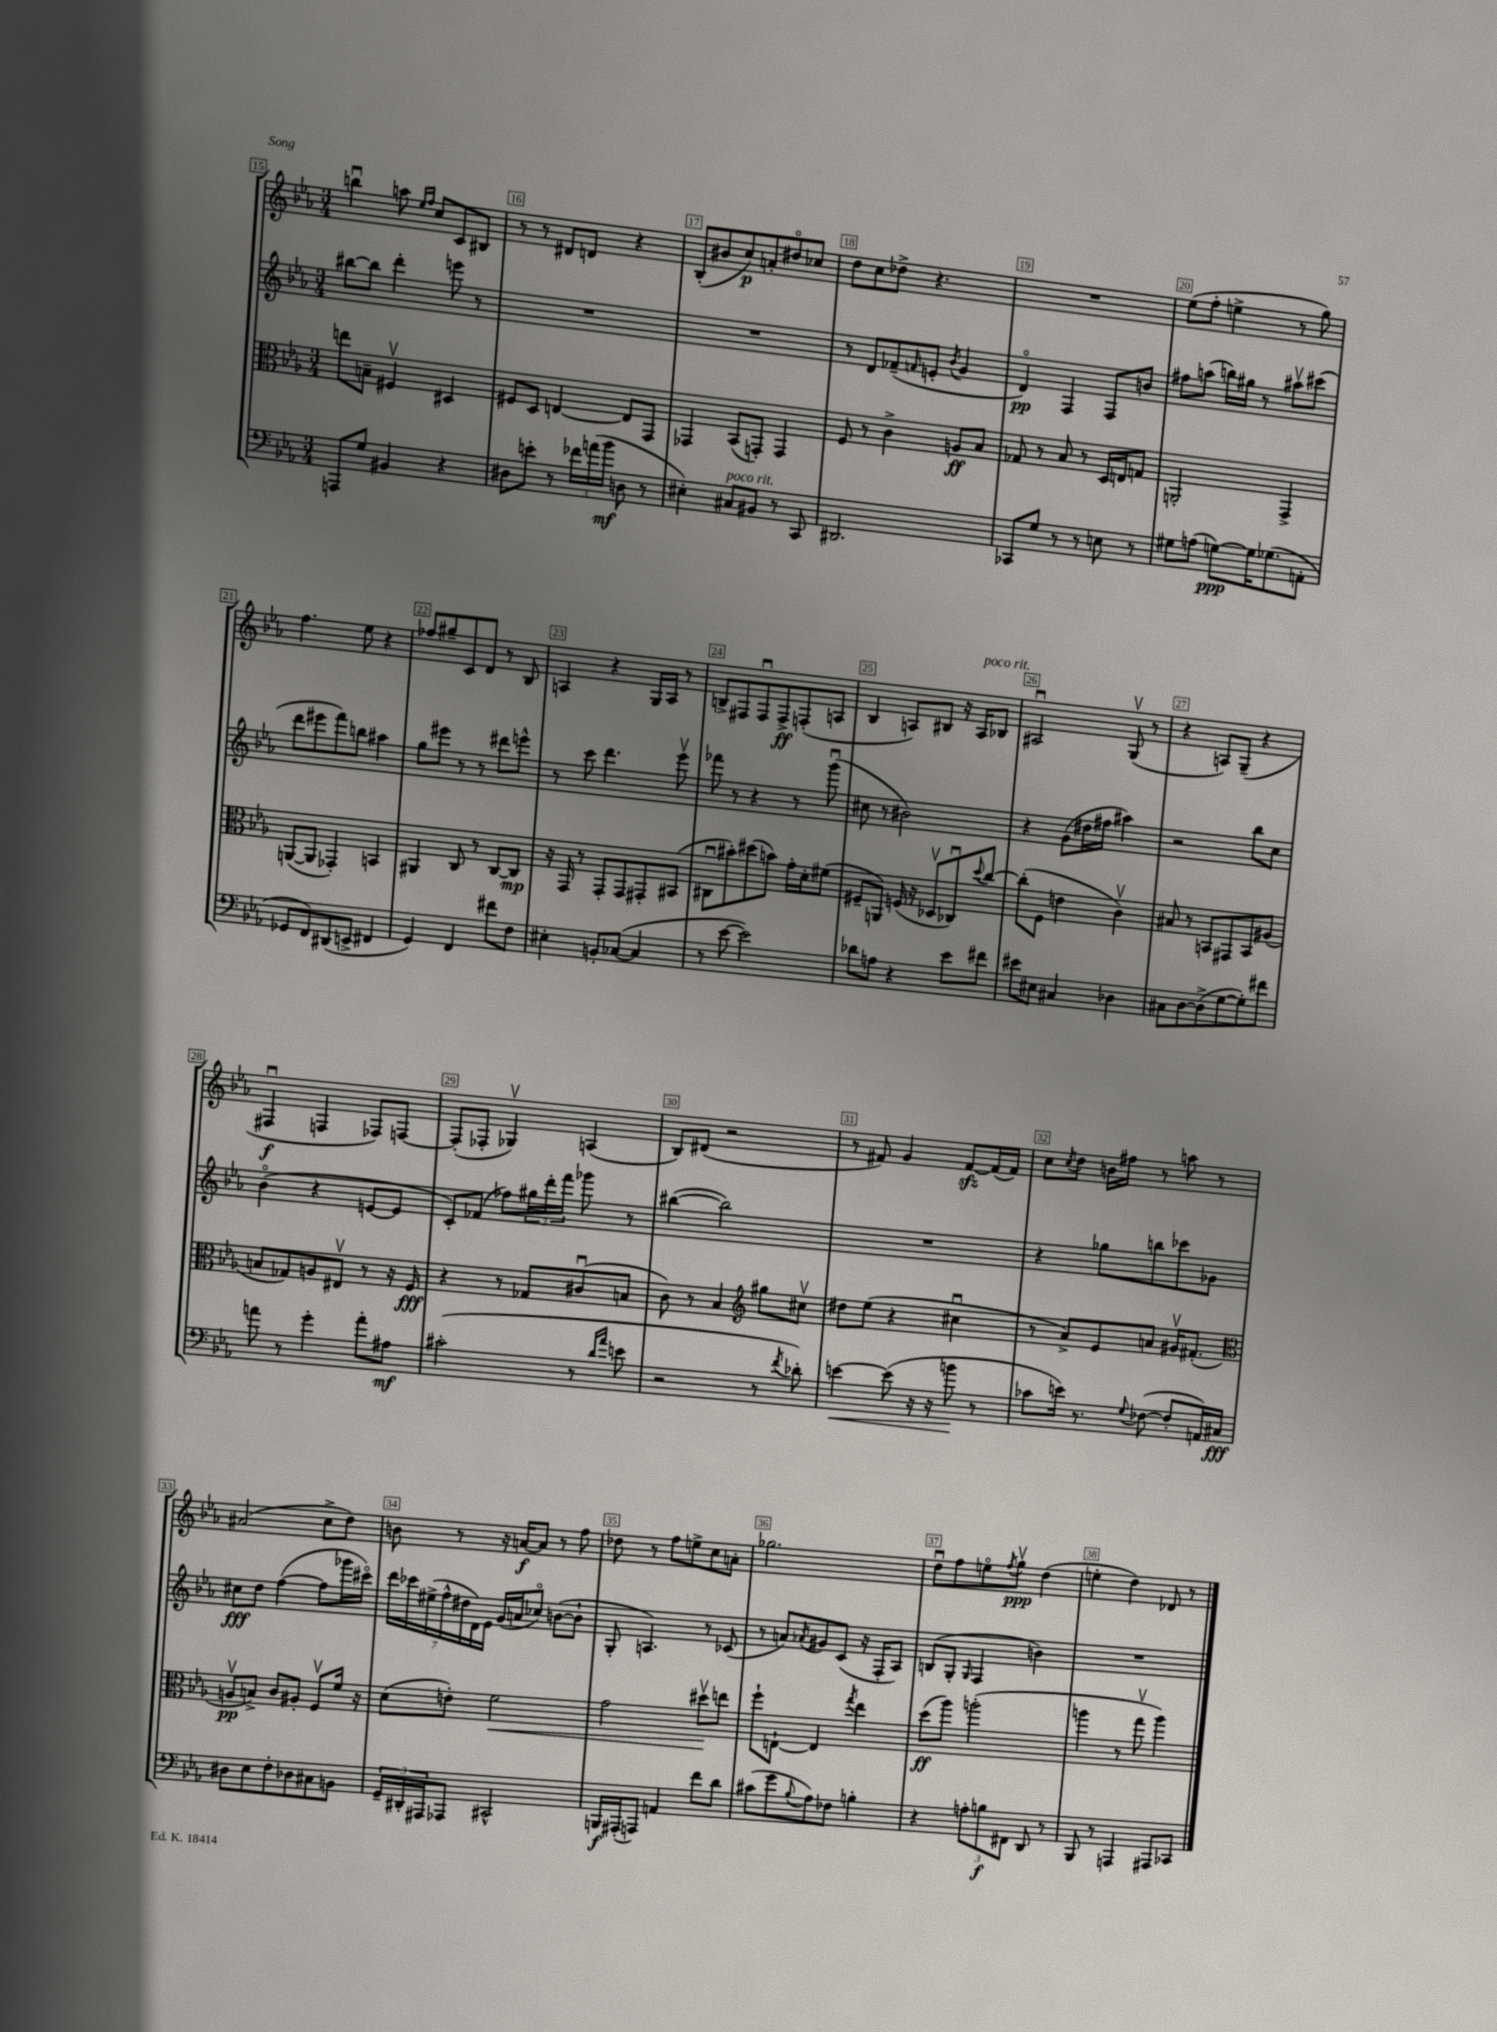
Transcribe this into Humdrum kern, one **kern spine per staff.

**kern	**kern	**kern	**kern
*staff4	*staff3	*staff2	*staff1
*clefF4	*clefC3	*clefG2	*clefG2
*k[b-e-a-]	*k[b-e-a-]	*k[b-e-a-]	*k[b-e-a-]
*M3/4	*M3/4	*M3/4	*M3/4
8AAA/L	8ee\L	[8bb#\L	4bbu\
8G/J	8B~\J	8bb#\]J	.
4BB#/	4F#v/	4ddd'\	8aa\
.	.	.	16qqee-/LL
.	.	.	16qqff/JJ
.	.	.	8cc/L
4r	4D#/	8eee\	8c/
.	.	8r	8B#/J
=	=	=	=
8D#\L	8F#/L	2.r	8r
8e'\J	8D/J	.	8r
8r	[4E/	.	8d#/L
24f-\LL	.	.	8d/J
(24a\	.	.	.
24b-\JJ	.	.	.
8D\	8E/]L	.	4r
8r	8GG/J	.	.
=	=	=	=
4E#'\)	4GG-/	2.r	(8B-'/L
.	.	.	8b#/
8C#/L	(8BB-/L	.	8cc/)
8BB#/J	8GG'/J)	.	8a'/
8r	4GG/	.	8dd#o/
8CC/	.	.	8cc-/J
=	=	=	=
2.DD#/	8F/	8r	8dd\L
.	8r	8d/L	8cc\
.	4c^\	(8f-~/	8dd-^\J
.	.	16qqf/	.
.	.	8e'/J	4.r
.	.	8qb-/	.
.	8A/L	4g/	.
.	8B-/J	.	.
=	=	=	=
8CC-/L	8G-/	4do/)	2.r
8G/J	8r	.	.
8r	8B-/	4F/	.
8r	8r	.	.
8E\	16D/LL	8F/L	.
.	16E/J	.	.
8r	8G/J	8b/J	.
=	=	=	=
8G#\L	2AA'/	8ff#\L	(8ee-\L
(8A\J	.	(8aa\J	8ff'\J
[8G\L)	.	16bb\LL)	4ee^\
.	.	16gg#\JJ	.
16G\]K	.	8r	.
(8.G-\	.	.	.
.	4GG^/	8aa#v\L	8r
8AA'\J	.	(8ccc#\J	8gg\)
=	=	=	=
8GG-/L	([8AA/L	8ddd\L	4.ff\
8FF/)	8AA/]J	8eee#\	.
(8DD#/	4GG-'/)	8fff\)	.
8EE^/J	.	8bb\J	8ee-\
4FF#/	4BB/	4aa#\	4r
=	=	=	=
4GG/)	4AA#/	8gg\L	8ff-/L
.	.	8eee#\J	8gg#~/
4FF/	8C/	8r	8c/
.	8r	8r	8d/J
8f#\L	[8C/L	8ddd#\L	8r
8F\J	8C/]J	8eee^^\J	8B-/
=	=	=	=
4E#'\	16r	8r	4A/
.	16GG/	.	.
.	8r	8ccc\	.
8BB'/L	8GG'/L	4.ddd\	4r
([8C-/J	8GG/	.	.
4C-/]	8GG#'/	.	16G/LL
.	.	.	16A/JJ
.	(8BB#/J	8eee-v\	8r
=	=	=	=
8r	8C#u\L	8fff-\	8B^/L
[8e-\	8b#'\)	8r	8F#/
2e-\])	(8dd#\	4r	8F#u/
.	8b\J)	.	8F#^/
.	16g'\LL	8r	(8F'/
.	16d'\J	.	.
.	(8f#\J	(8gggu\	8A/J
=	=	=	=
8d-\L	8F#~/L	8cc#\	4B-/
8A\J	8AA/J)	8r	.
4r	(16F/	2b#\)	8A/L)
.	16r	.	.
.	8D-v/L	.	8B#/J
8e-\L	8C-u/)	.	16r
.	.	.	16A/LK
.	8qqdd/	.	.
8f#\J	[8cc/J	.	8B-/J
=	=	=	=
8e#\L	(8cc'\]L	4r	2A#u/
8E#\J	8F\J	.	.
4C#/	4e\	(8g\L	.
.	.	16dd#\L	.
.	.	16ff#\JJ	.
4D-\	4cv\)	4aa#\)	(8Gv/
.	.	.	8r
=	=	=	=
8C#\L	8B#/	2r	4r
[8D\	8r	.	.
(8D^\]	8BB/L	.	8A/L)
[8G\	8GG#/	.	(8G~/J
8G'\])	8BB/	8bb-\L	4r
8f#\J	(8A#/J	8cc\J	.
=	=	=	=
8a\	8B/L	(4b-o\	4F#u/
8r	8G-/)	.	.
4g'\	8A/	4r	4F/
.	8E#v/J	.	.
8a'\L	8r	[8e/L	8F-/L)
8A#\J	16r	8e/]J	[8F/J
.	16F/	.	.
=	=	=	=
(2c#'\	4r	8c'/L)	(8F'/]L
.	.	(8f-/J	8F-'/J
.	8r	8ff-\L)	4G-v/)
.	8G-/L	24gg#\L	.
.	.	24ddd'\	.
.	.	24fff\JJ	.
8r	(8c#u/	8ggg-\	(4A/
16qqd/LL	.	.	.
16qqa-/JJ	.	.	.
8e\	8B/J	8r	.
=	=	=	=
2r	8c\)	([4bb#\	8B-/L)
.	8r	.	(8d#/J
.	4B-/	2bb#\])	2r
*	*clefG2	*	*
8r	8gg#\L	.	.
8qf/	.	.	.
8d-'\)	8cc#v\J	.	.
=	=	=	=
[4e\	8dd#\L	2.r	8r
.	(8ee-\J	.	8f#/)
(8e\]	4r	.	4g/
16r	.	.	.
16r	.	.	.
8b\	4cc#u\	.	[8f#/L
8r	.	.	(16f#/]L
.	.	.	16f#/JJ)
=	=	=	=
8c-\L	8r	4r	8cc\L
.	.	.	8qcc/
16e\Jk)	8a-^/L)	.	8dd\J
8.r	.	.	.
.	8e-/	8gg-\L	16b\LL
.	.	.	16ff#\JJ
8qqG/	.	.	.
([8F-\	8a/J	8bb\	8r
8F-'/]L	16g#v/LK	8ccc-\	8aa\
.	(8.f#'/J	.	.
16AA/L)	.	8g-\J	8r
16C#/JJ	.	.	.
=	=	=	=
*	*clefC3	*	*
8D#\L	8Av/L	8cc#\L	(2a#/
8E-\	8B^/J)	8dd\J	.
8F'\	8c/L	([4ff\	.
8D-\	8A#'/J	.	.
8C#\	8Fv/L	8ff\]L	8cc^\L
8BB\J	16f/Jk	16ggg-\L	8dd\J)
.	16r	16ccc#o\JJ)	.
=	=	=	=
24GG~/LL	(8d\L	28ddd\LL	8b\
.	.	28ccc-\	.
24DD#'/	.	.	.
.	.	(28ee#^\	.
24AAA#/J	.	.	.
.	.	28ff^^\	.
8AAA-/J	8e'\J)	.	8r
.	.	28dd#\	.
.	.	28d\)	.
.	.	28e-\JJ	.
2CC#^^/	2f\	(16g/LL	16r
.	.	16a/J	[16a/LK
.	.	8cc-o/J)	8a/]J
.	.	([8b\L	8r
.	.	8b`\]J	8ff\
=	=	=	=
16BBB/LL	2g\	8G'/	8dd-\
(16AAA#'/J	.	.	.
8AAA/J)	.	4.A/)	8r
4AA/	.	.	8ff\L
.	.	.	8ee^\
8f\L	8dd#v\L	8r	8cc\
8d\J	8ee\J	(8c-/	8a'\J
=	=	=	=
(8c#\L	8ff`\L	8r	2.gg-\
8g\	[8E`\J	8a/L)	.
8qqB-/	.	8qa-/	.
8A-\)	4E/]	8g#/	.
8F-\J	.	(8c/J	.
.	8qgg/	.	.
4B'\	4ee-\	16r	.
.	.	16F'/LK	.
.	.	8A-/J)	.
=	=	=	=
4r	(8dd\L	(8B/L	8ddu\L
.	8aa-\J)	8G'/J	8ff\
.	.	16qqG/	.
12A'\L	(2aa'\	4F/	8eeo\
12B\	.	.	.
.	.	.	8qff/
.	.	.	8ggv\J
12FF#\J	.	.	.
8DD/	.	4b\)	(4dd\
8r	.	.	.
=	=	=	=
8BBB-/	4aa\	2.r	4ee'\
8r	.	.	.
4AAA/	8r	.	4dd\)
.	8ggv\	.	.
8AAA#/L	4aa\)	.	8d-/
8CC-/J	.	.	8r
==	==	==	==
*-	*-	*-	*-
